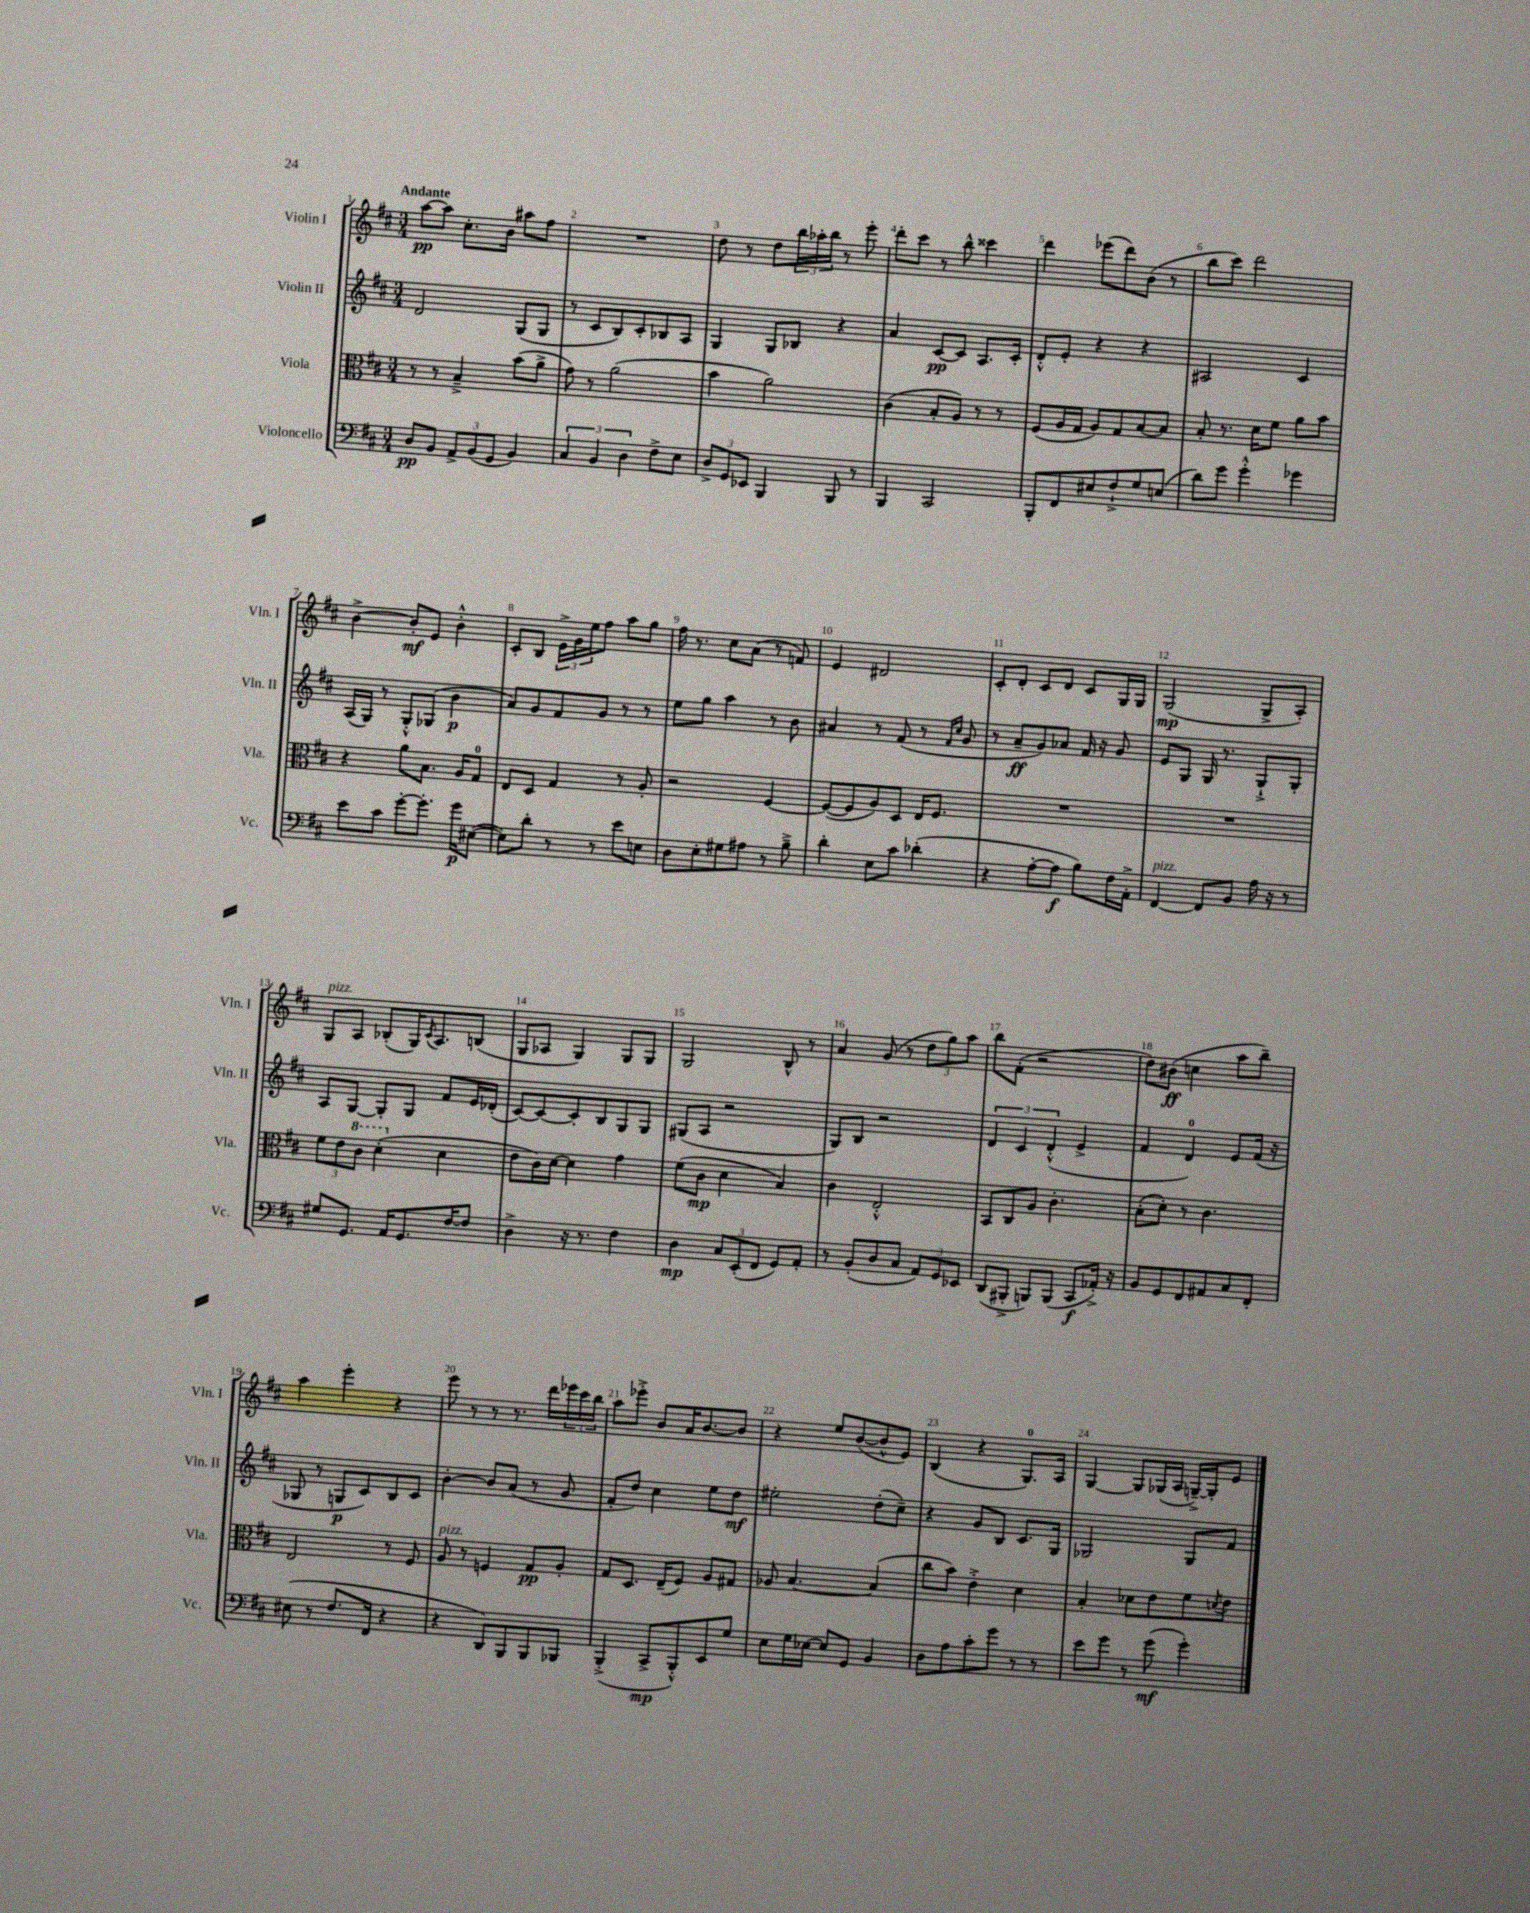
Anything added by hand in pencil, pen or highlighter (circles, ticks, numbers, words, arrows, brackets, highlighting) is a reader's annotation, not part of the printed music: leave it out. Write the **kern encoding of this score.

**kern	**dynam	**kern	**dynam	**kern	**dynam	**kern	**dynam
*part4	*part4	*part3	*part3	*part2	*part2	*part1	*part1
*staff4	*staff4	*staff3	*staff3	*staff2	*staff2	*staff1	*staff1
*I"Violoncello	*	*I"Viola	*	*I"Violin II	*	*I"Violin I	*
*I'Vc.	*	*I'Vla.	*	*I'Vln. II	*	*I'Vln. I	*
*clefF4	*	*clefC3	*	*clefG2	*	*clefG2	*
*k[f#c#]	*	*k[f#c#]	*	*k[f#c#]	*	*k[f#c#]	*
*M3/4	*	*M3/4	*	*M3/4	*	*M3/4	*
=1	=1	=1	=1	=1	=1	=1	=1
!	!	!	!	!	!	!LO:TX:a:B:t=Andante	!
8D/L	pp	8r	.	2d/	.	[8aa\L	pp
8BB/J	.	8r	.	.	.	8aa\J]	.
12AA^/L	.	4B~^/	.	.	.	8.cc#'\L	.
(12BB/	.	.	.	.	.	.	.
12GG/J	.	.	.	.	.	.	.
.	.	.	.	.	.	16b\Jk	.
4BB/)	.	(8b\L	.	(8G/L	.	8aa#X\L	.
.	.	8a^\J	.	8G/J	.	8ff#\J	.
=2	=2	=2	=2	=2	=2	=2	=2
6C#/	.	8g\)	.	8r	.	2.r	.
.	.	8r	.	8c#/L	.	.	.
6BB/	.	.	.	.	.	.	.
.	.	(2a\	.	8B/)	.	.	.
6D\	.	.	.	.	.	.	.
.	.	.	.	8c#'/	.	.	.
8F#^\L	.	.	.	8B-X/	.	.	.
8E\J	.	.	.	8A/J	.	.	.
=3	=3	=3	=3	=3	=3	=3	=3
12D^/L	.	4b\	.	4G/	.	8dd\	.
12GG/	.	.	.	.	.	.	.
.	.	.	.	.	.	8r	.
12EE-X/J	.	.	.	.	.	.	.
4BBB/	.	2a\)	.	8G/L	.	8dd\L	.
.	.	.	.	8B-X/J	.	24bb\L	.
.	.	.	.	.	.	24aa-X'\	.
.	.	.	.	.	.	24bb\JJ	.
8BBB/	.	.	.	4r	.	8r	.
8r	.	.	.	.	.	8eee'\	.
=4	=4	=4	=4	=4	=4	=4	=4
4BBB/	.	(4c#\	.	4a/	.	8ddd'\L	.
.	.	.	.	.	.	8ccc#\J	.
2CC#/	.	8B'/L	.	[8c#/L	pp	8r	.
.	.	8A/J)	.	8c#/J]	.	8bb^^\	.
.	.	8r	.	8.A/L	.	4ccc##X\	.
.	.	8r	.	.	.	.	.
.	.	.	.	16c#'/Jk	.	.	.
=5	=5	=5	=5	=5	=5	=5	=5
8BBB'/L	.	(8F#/L	.	8d'^^/L	.	4ddd\	.
8FF#/	.	16A/L	.	8e'/J	.	.	.
.	.	16G/JJ	.	.	.	.	.
8E#X/	.	8A/L)	.	4r	.	(8eee-X\L	.
8F#`^/	.	8G/	.	.	.	8ddd\)	.
8G/	.	[8B/	.	4r	.	(8b\J	.
(8En/J	.	8B/J]	.	.	.	8r	.
=6	=6	=6	=6	=6	=6	=6	=6
8d\L)	.	8B'/	.	2A#X/	.	8bb\L	.
8g\J	.	8.r	.	.	.	8ccc#\J)	.
4g'^^\	.	.	.	.	.	2ddd\	.
.	.	16d\KL	.	.	.	.	.
.	.	8f#\J	.	.	.	.	.
4g-X\	.	8a\L	.	4c#/	.	.	.
.	.	8b\J	.	.	.	.	.
!!LO:LB:g=z
=7	=7	=7	=7	=7	=7	=7	=7
8e\L	.	4r	.	(16A/LL	.	[4b^\	.
.	.	.	.	16G/JJ)	.	.	.
8c#\J	.	.	.	8r	.	.	.
[8g'\L	.	8a\L	.	8G'^^/L	.	8b'/L]	mf
8.g'\J]	.	8.B\J	.	(8G-X/J	.	8e/J	.
.	.	.	.	4b\	p	4b'^^\	.
16g\KL	p	16A/KL	.	.	.	.	.
([8E#X\J	.	8G/J	.	.	.	.	.
=8	=8	=8	=8	=8	=8	=8	=8
8E#\L])	.	8E/L	.	8a/L)	.	8c#'/L	.
8d'\J	.	8D/J	.	8g/	.	8B/J	.
8r	.	4G/	.	8f#/	.	24e^\LL	.
.	.	.	.	.	.	24g\	.
.	.	.	.	.	.	24ee\J	.
8r	.	.	.	8g/J	.	8ff#\J	.
8e\L	.	8r	.	8r	.	8aa\L	.
8En\J	.	8A'/	.	8r	.	8gg\J	.
=9	=9	=9	=9	=9	=9	=9	=9
8D\L	.	2r	.	8ee\L	.	16ff#\	.
.	.	.	.	.	.	8.r	.
8E'\	.	.	.	8gg\J	.	.	.
8G#X\	.	.	.	4aa\	.	8cc#\L	.
8A#X\J	.	.	.	.	.	(8a\J	.
8r	.	[4F#/	.	8r	.	8r	.
8B~^\	.	.	.	8b\	.	8fn/)	.
=10	=10	=10	=10	=10	=10	=10	=10
4d'\	.	(8F#/L_	.	4a#X/	.	4e/	.
.	.	8F#/]	.	.	.	.	.
8E\L	.	8A/)	.	8r	.	2d#X/	.
8c#\J	.	8D/J	.	(8f#/	.	.	.
(4d-X'\	.	16E/KL	.	8r	.	.	.
.	.	8.F#/J	.	.	.	.	.
.	.	.	.	16qqf#/LL	.	.	.
.	.	.	.	16qqcc#/JJ	.	.	.
.	.	.	.	8g/	.	.	.
=11	=11	=11	=11	=11	=11	=11	=11
4r	.	2.r	.	8r	.	8c#'/L	.
.	.	.	.	8a~/L	ff	8d'/J	.
[8A'\L	.	.	.	8g/)	.	8c#/L	.
8A\J]	f	.	.	8a-X/J	.	8d/J	.
8B\L)	.	.	.	16f#/	.	8c#/L	.
.	.	.	.	16r	.	.	.
16F#\L	.	.	.	8g/	.	16G/L	.
16AA'^\JJ	.	.	.	.	.	16G/JJ	.
=12	=12	=12	=12	=12	=12	=12	=12
!LO:TX:a:i:t=pizz.	!	!	!	!	!	!	!
[4FF#/	.	2.r	.	8e/L	.	(2G/	mp
.	.	.	.	8G/J	.	.	.
8FF#/L]	.	.	.	16G/	.	.	.
.	.	.	.	8.r	.	.	.
8BB/J	.	.	.	.	.	.	.
16A\	.	.	.	8G`^/L	.	8G^/L	.
16r	.	.	.	.	.	.	.
8r	.	.	.	8G'/J	.	8A'/J)	.
!!LO:LB:g=z
=13	=13	=13	=13	=13	=13	=13	=13
!	!	!	!	!	!	!LO:TX:a:i:t=pizz.	!
8G#X/L	.	12f#\L	.	8A/L	.	8G/L	.
.	.	12e\	.	.	.	.	.
8.GG/J	.	.	.	[8G/J	.	8A/J	.
*	*	*8va	*	*	*	*	*
.	.	12cc#\J	.	.	.	.	.
.	.	(4dd'\	.	8G'/L]	.	(8B-X'/L	.
16AA/KL	.	.	.	.	.	.	.
8.GG/	.	.	.	8G/J	.	16G/K)	.
.	.	.	.	.	.	8qc#/	.
.	.	.	.	.	.	8.A/	.
*	*	*X8va	*	*	*	*	*
.	.	4d\	.	8f#/L	.	.	.
[16F#/K	.	.	.	.	.	.	.
8F#/J]	.	.	.	16e/L	.	(8Bn/J	.
.	.	.	.	(16d-X'/JJ	.	.	.
=14	=14	=14	=14	=14	=14	=14	=14
4D^\	.	8e\L	.	[8c#/L)	.	8G/L	.
.	.	16c#\L)	.	8c#/_	.	8A-X/J	.
.	.	[16d\JJ	.	.	.	.	.
16r	.	4d\]	.	8c#'/]	.	4G/)	.
8.r	.	.	.	.	.	.	.
.	.	.	.	8B/	.	.	.
4F#\	.	4g\	.	8G/	.	8G/L	.
.	.	.	.	8G/J	.	8G/J	.
=15	=15	=15	=15	=15	=15	=15	=15
4D\	mp	(8f#\L	.	(8G#X/L	.	2G/	.
.	.	8c#\J	mp	8A/J	.	.	.
12C#/L	.	4d\	.	2r	.	.	.
(12EE'/	.	.	.	.	.	.	.
12FF#/J	.	.	.	.	.	.	.
8GG/L)	.	4B/)	.	.	.	8B^^/	.
8AA'/J	.	.	.	.	.	8r	.
=16	=16	=16	=16	=16	=16	=16	=16
8r	.	4c#\	.	8G/L)	.	4a/	.
(8BB'/L	.	.	.	8B/J	.	.	.
8D/	.	2E'^^/	.	2r	.	(8g/	.
8C#/J	.	.	.	.	.	8r	.
12AA/L)	.	.	.	.	.	12dd\L	.
12GG/	.	.	.	.	.	12gg\)	.
12EE-X/J	.	.	.	.	.	12aa\J	.
=17	=17	=17	=17	=17	=17	=17	=17
(8DD/L	.	8BB/L	.	6d/	.	8bb\L	.
8BBB#X'^/J	.	8C#/	.	.	.	(8f#'\J	.
.	.	.	.	6c#/	.	.	.
8BBBn/L)	.	8A/J	.	.	.	2r	.
.	.	.	.	(6d'^^/	.	.	.
(8BBB/J	.	4.c#'\	.	.	.	.	.
8CC#/L	f	.	.	4e^/	.	.	.
16AA-X'^/Jk)	.	.	.	.	.	.	.
16r	.	.	.	.	.	.	.
=18	=18	=18	=18	=18	=18	=18	=18
8BB/L	.	(8B'\L	.	4f#/	.	8dd\L)	.
8GG/	.	8d'\J)	.	.	.	(8b#X\J	ff
8FF#/	.	8r	.	4d/)	.	4ccn\	.
8AA#X/	.	4.c#\	.	.	.	.	.
8C#/	.	.	.	8e/L	.	8aa\L	.
8FF#'/J	.	.	.	(16f#/Jk	.	8bb~\J)	.
.	.	.	.	16r	.	.	.
!!LO:LB:g=z
=19	=19	=19	=19	=19	=19	=19	=19
(8E#X\	.	2E/	.	8G-X/	.	4aa\	.
8r	.	.	.	8r	.	.	.
8.F#/L	.	.	.	8Gn/L	p	4eee'\	.
.	.	.	.	8c#/)	.	.	.
16FF#/Jk	.	.	.	.	.	.	.
4r	.	8r	.	8B/	.	4r	.
.	.	8F#/	.	8c#/J	.	.	.
=20	=20	=20	=20	=20	=20	=20	=20
!	!	!LO:TX:a:i:t=pizz.	!	!	!	!	!
4r	.	8A/	.	[4b'\	.	8eee\	.
.	.	8r	.	.	.	8r	.
8DD/L)	.	4Fn/	.	8b/L]	.	8r	.
8BBB/	.	.	.	(8a/J	.	8.r	.
8BBB/	.	8G/L	pp	8r	.	.	.
.	.	.	.	.	.	16ddd\LL	.
8BBB-X/J	.	8A'/J	.	8g/	.	24eee-X\	.
.	.	.	.	.	.	24ccc#\	.
.	.	.	.	.	.	24bb\JJ	.
=21	=21	=21	=21	=21	=21	=21	=21
(4BBB'^/	.	8G/L	.	8f#'/L	.	8aa\L	.
.	.	8.D/J	.	8dd/J)	.	8eee-X'^\J	.
8CC#^/L	mp	.	.	4cc#\	.	8b/L	.
.	.	(16E~/KL	.	.	.	.	.
8BBB'^^/)	.	8F#/J)	.	.	.	16a/K	.
.	.	.	.	.	.	[8.b/	.
8EE/	.	8A/L	.	8ee\L	.	.	.
8G/J	.	8G#X/J	.	8dd\J	mf	8b/J]	.
=22	=22	=22	=22	=22	=22	=22	=22
8E\L	.	8A-X/	.	2ee#X'\	.	4r	.
16G\L	.	[4.B/	.	.	.	.	.
[16E-X\JJ	.	.	.	.	.	.	.
8E-/L]	.	.	.	.	.	8ee/L	.
8GG/J	.	.	.	.	.	([8b/	.
4BB/	.	(4B/]	.	(8dd'\L	.	8b^^/]	.
.	.	.	.	8cc#~\J)	.	8e/J)	.
=23	=23	=23	=23	=23	=23	=23	=23
8D\L	.	8cc#\L	.	4r	.	(4B/	.
8A\	.	8b\J)	.	.	.	.	.
8c#'\	.	4e'^\	.	8g/L	.	4r	.
8g\J	.	.	.	8B/J	.	.	.
8r	.	4d\	.	8.c#/L	.	8.G/L)	.
8r	.	.	.	.	.	.	.
.	.	.	.	16G/Jk	.	16A/Jk	.
=24	=24	=24	=24	=24	=24	=24	=24
8e\L	.	4B'/	.	2G-X/	.	[4G/	.
8g\J	.	.	.	.	.	.	.
8r	.	8d-X\L	.	.	.	8G/L]	.
(8g\	mf	8e\	.	.	.	(16G-X/L	.
.	.	.	.	.	.	16A/JJ	.
4g'\)	.	8f#\	.	8G-/L	.	[16Gn~^/LL)	.
.	.	.	.	.	.	16G'/J]	.
.	.	8qdn/	.	.	.	.	.
.	.	8e\J	.	8f#/J	.	8e/J	.
==	==	==	==	==	==	==	==
*-	*-	*-	*-	*-	*-	*-	*-
